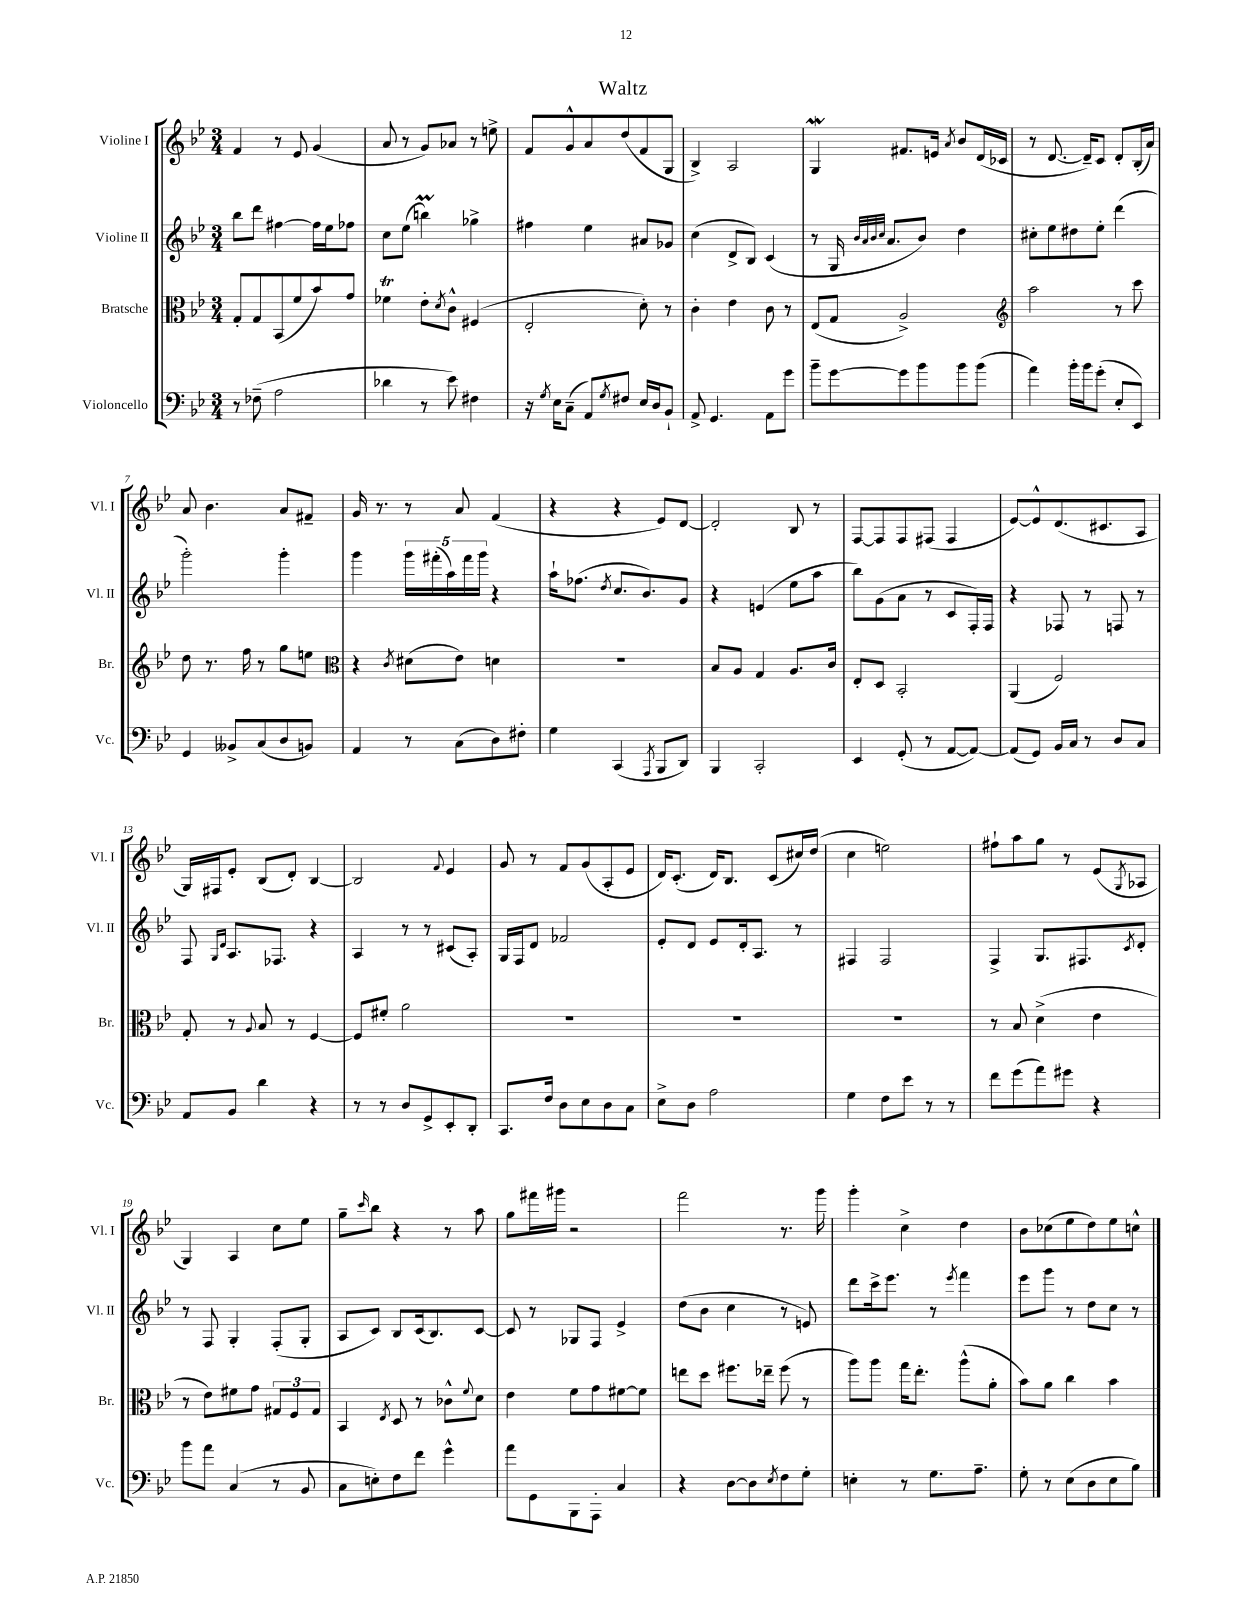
\header { title = "Waltz" }
<<
\new StaffGroup <<
\new Staff = "s0" \with { instrumentName = "Violine I" shortInstrumentName = "Vl. I" } {
    \clef treble \key bes \major \numericTimeSignature \time 3/4
    f'4 r8 ees'8 g'4( |
    a'8 r8 g'8) aes'8 r8 e''8-> |
    f'8 g'8-^ a'8 d''8( f'8 g8 |
    bes4->) a2 |
    g4\mordent fis'8. e'16 \acciaccatura { a'8 } bes'8 d'16( ces'16 |
    r8 d'8.~ d'16--) c'8 d'8-. bes16-.( a'16) |
    a'8 bes'4. a'8 fis'8-- |
    g'16 r8. r8 a'8 f'4( |
    r4 r4 ees'8) d'8~ |
    d'2-. bes8 r8 |
    f8~ f8 f8 fis8( fis4 |
    ees'8~) ees'8-^ d'8.( cis'8. a8 |
    g16) fis16 ees'8-. bes8( d'8-.) bes4~ |
    bes2 \appoggiatura { f'8 } ees'4 |
    g'8 r8 f'8 g'8( a8-. ees'8 |
    d'16) c'8.-.( d'16) bes8. c'8( cis''16) d''16( |
    c''4 e''2) |
    fis''8-! a''8 g''8 r8 ees'8( \acciaccatura { g8 } aes8 |
    g4) a4 c''8 ees''8 |
    g''8-- \grace { c'''16 } bes''8 r4 r8 a''8 |
    g''8 fis'''16 gis'''16 r2 |
    f'''2 r8. g'''16 |
    g'''4-. c''4-> d''4 |
    bes'8 ces''8( ees''8 d''8) ees''8 c''8-^ \bar "|." |
}
\new Staff = "s1" \with { instrumentName = "Violine II" shortInstrumentName = "Vl. II" } {
    \clef treble \key bes \major \numericTimeSignature \time 3/4
    bes''8 d'''8 fis''4~ fis''16 ees''16 fes''8 |
    c''8 ees''8( b''4\prall) ges''4-> |
    fis''4 ees''4 ais'8 ges'8 |
    c''4( d'8-> bes8) c'4( |
    r8 g16 \grace { bes'32 a'32 bes'32 c''32 } a'8. bes'8) d''4 |
    cis''8-. ees''8 dis''8 ees''8-. d'''4( |
    g'''2-.) g'''4-. |
    g'''4 \tuplet 5/4 { g'''16 fis'''16-.( a''16) fis'''16 g'''16 } r4 |
    a''16-! fes''8.( \acciaccatura { d''8 } c''8. bes'8.) g'8 |
    r4 e'4( ees''8 a''8 |
    bes''8) g'8( a'8 r8 c'8 f16-.) f16 |
    r4 fes8 r8 f8 r8 |
    f8 \grace { g16 d'16 } a8. fes8. r4 |
    a4 r8 r8 cis'8( a8-.) |
    g16 f16 d'8 fes'2 |
    ees'8-. d'8 ees'8 d'16-. a8. r8 |
    fis4 fis2 |
    f4-> g8. fis8. \acciaccatura { c'8 } d'8-. |
    r8 f8 g4-. f8-.( g8-. |
    a8 c'8) bes8 c'16( bes8.) c'8~ |
    c'8 r8 ges8 f8 ees'4-> |
    d''8( bes'8 c''4 r8 e'8) |
    d'''8 c'''16-> ees'''8. r8 \acciaccatura { ees'''8 } f'''4 |
    ees'''8 g'''8 r8 d''8 c''8 r8 \bar "|." |
}
\new Staff = "s2" \with { instrumentName = "Bratsche" shortInstrumentName = "Br." } {
    \clef alto \key bes \major \numericTimeSignature \time 3/4
    g8-. g8 bes,8( f'8 bes'8) g'8 |
    fes'4\trill ees'8-. \acciaccatura { d'8 } c'8-^ fis4( |
    ees2-. d'8-.) r8 |
    c'4-. ees'4 c'8 r8 |
    ees8( g8 a2->) |
    \clef treble a''2 r8 c'''8 |
    d''8 r8. f''16 r8 g''8 e''8 |
    \clef alto r4 \acciaccatura { c'8 } dis'8( ees'8) d'4 |
    R2. |
    bes8 a8 g4 a8. c'16 |
    ees8-. d8 bes,2-. |
    a,4( f2) |
    g8-. r8 \appoggiatura { a8 } bes8 r8 f4~ |
    f8 fis'8-. a'2 |
    R2. |
    R2. |
    R2. |
    r8 bes8 d'4->( ees'4 |
    r8 ees'8) fis'8 g'8 \tuplet 3/2 { gis8 f8 gis8 } |
    bes,4 \acciaccatura { ees8 } d8 r8 ces'8-^ \appoggiatura { f'8 } d'8 |
    ees'4 f'8 g'8 fis'8~ fis'8 |
    e''8 d''8 fis''8. ees''16-- fis''8( r8 |
    a''8) a''8 g''16 ees''8.-. a''8-^( a'8-. |
    bes'8) a'8 c''4 bes'4 \bar "|." |
}
\new Staff = "s3" \with { instrumentName = "Violoncello" shortInstrumentName = "Vc." } {
    \clef bass \key bes \major \numericTimeSignature \time 3/4
    r8 fes8--( a2 |
    des'4 r8 ees'8) fis4 |
    r16 \acciaccatura { g8 } ees16 c8--( a,8) \acciaccatura { g8 } fis8 ees16 d16 bes,8-! |
    a,8-> g,4. a,8 g'8 |
    bes'8-- g'8~ g'8 bes'8 bes'8 bes'8( |
    a'4) bes'16-. bes'16 g'8-.( ees8-. ees,8) |
    g,4 beses,8-> c8( d8 b,8) |
    a,4 r8 c8( d8) fis8-. |
    g4 c,4( \acciaccatura { a,,8 } bes,,8 d,8) |
    bes,,4 c,2-. |
    ees,4 g,8-.( r8 a,8~ a,8~) |
    a,8( g,8) bes,16 c16 r8 d8 c8 |
    a,8 bes,8 d'4 r4 |
    r8 r8 d8 g,8-> ees,8-. d,8-. |
    c,8. f16 d8 ees8 d8 c8 |
    ees8-> d8 a2 |
    g4 f8 ees'8 r8 r8 |
    f'8 g'8( a'8) gis'8 r4 |
    bes'8 a'8 c4( r8 bes,8 |
    c8 e8-.) f8 f'8 g'4-^ |
    a'8 g,8 bes,,8 a,,8-. c4 |
    r4 d8~ d8 \acciaccatura { ees8 } f8 g8-. |
    e4-. r8 g8. a8.-- |
    g8-. r8 ees8( d8 ees8 bes8) \bar "|." |
}
>>
>>
